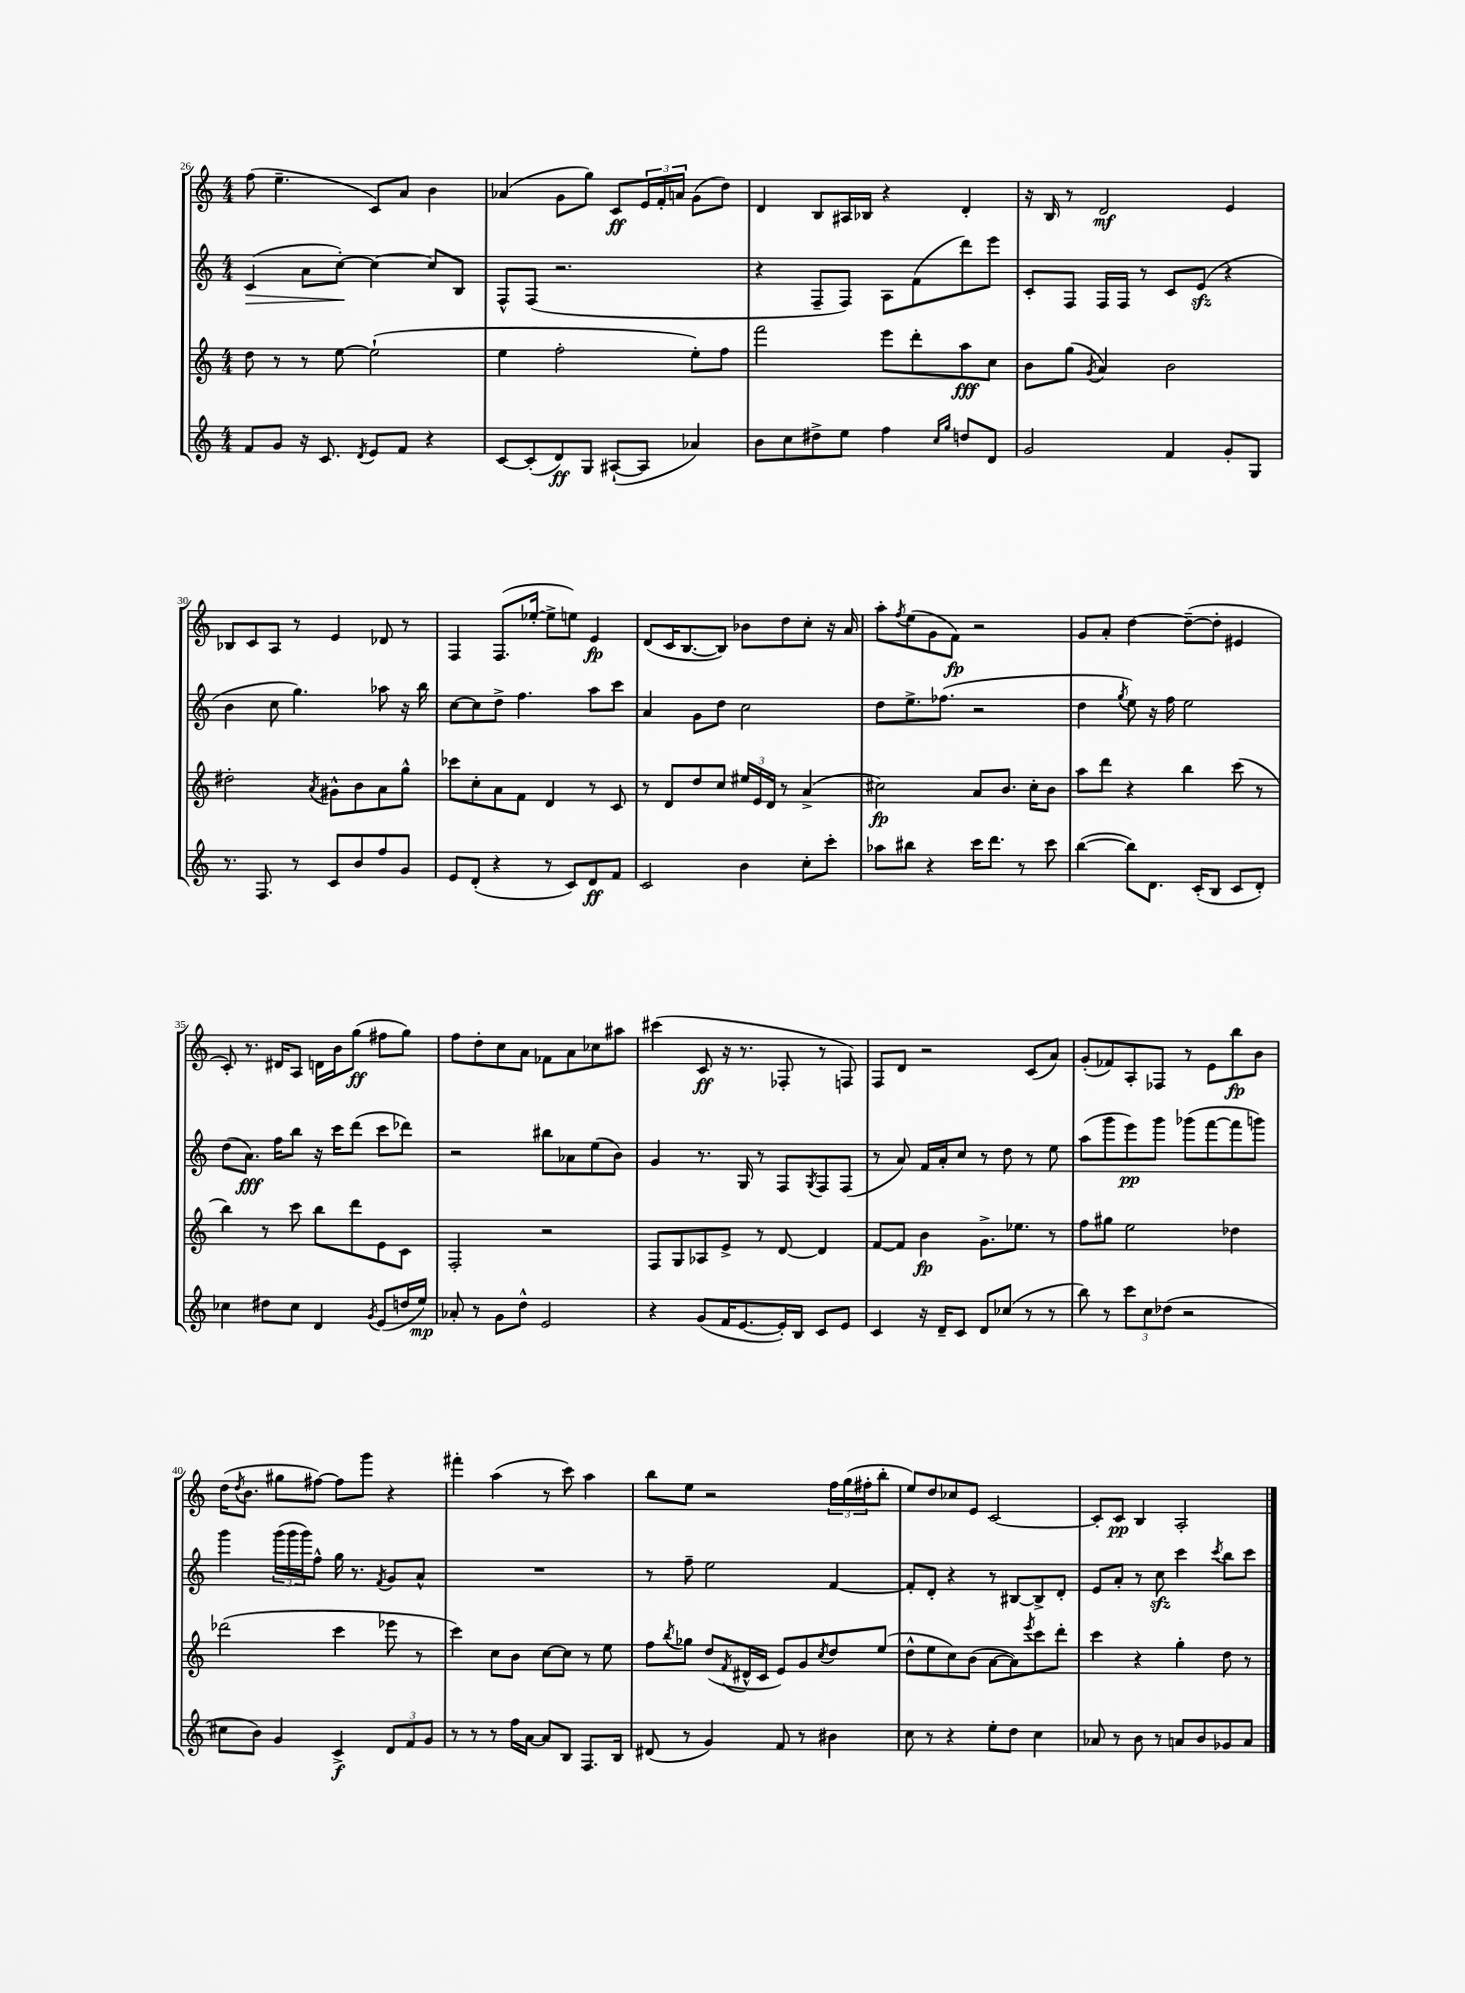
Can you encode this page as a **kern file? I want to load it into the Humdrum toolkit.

**kern	**kern	**kern	**kern
*staff4	*staff3	*staff2	*staff1
*clefG2	*clefG2	*clefG2	*clefG2
*k[]	*k[]	*k[]	*k[]
*M4/4	*M4/4	*M4/4	*M4/4
8f	8dd	(4c	(8ff
8g	8r	.	4.ee~
16r	8r	8a	.
8.c	.	.	.
.	[8ee	[8cc')	.
8qd	.	.	.
8e	(2ee`]	4cc_	8c)
8f	.	.	8a
4r	.	8cc]	4b
.	.	8B	.
=	=	=	=
[8c	4ee	8F^^	(4a-
(8c']	.	(8F	.
8d)	2ff'	2.r	8g
8G	.	.	8gg)
([8A#`	.	.	8c
8A#]	.	.	24e
.	.	.	24f'
.	.	.	24a
4a-)	8ee')	.	(8g
.	8ff	.	8dd)
=	=	=	=
8b	2fff	4r	4d
8cc	.	.	.
8dd#^	.	8F~	8B
8ee	.	8F)	16A#
.	.	.	16B-
4ff	8eee	8A	4r
.	8ddd'	(8f	.
16qqcc	.	.	.
16qqgg	.	.	.
8dd	8aa	8ddd)	4d'
8d	8cc	8eee	.
=	=	=	=
2g	8b	8c'	16r
.	.	.	16B
.	(8gg	8F	8r
.	8qg	.	.
.	4a)	16F	2d
.	.	16F	.
.	.	8r	.
4f	2b	8c	.
.	.	(8e	.
8g'	.	4r	4e
8G	.	.	.
=	=	=	=
8.r	2dd#'	4b	8B-
.	.	.	8c
8.F	.	.	.
.	.	8cc	8A
8r	.	4.gg)	8r
.	8qa	.	.
8c	8g#^^	.	4e
8b	8b	.	.
8ff	8a	8aa-	8d-
8g	8gg^^	16r	8r
.	.	16bb	.
=	=	=	=
8e	8ccc-	[8cc	4F
(8d'	8cc'	8cc]	.
4r	8a	8dd^	(8.F
.	8f	4.ff	.
.	.	.	[16ee-'
8r	4d	.	8ee-^]
8c)	.	.	8ee)
8d	8r	8aa	4e
8f	8c	8ccc	.
=	=	=	=
2c	8r	4a	(8d
.	8d	.	16c
.	.	.	[8.B
.	8dd	8g	.
.	8cc	8dd	8B])
4b	24ee#	2cc	8b-
.	24e	.	.
.	24d	.	.
.	8r	.	8dd
8cc'	(4a^	.	8cc'
8ccc'	.	.	16r
.	.	.	16a
=	=	=	=
8aa-	2cc#)	8dd	8aa'
.	.	.	8qff
8bb#	.	8.ee^	(8ee
4r	.	.	8g
.	.	(8.ff-	.
.	.	.	8f)
16ccc	8a	2r	2r
8.ddd	.	.	.
.	8.b	.	.
8r	.	.	.
.	16cc#'	.	.
8ccc	8b	.	.
=	=	=	=
([4bb	8aa	4dd	8g
.	8ddd	.	8a'
.	.	8qgg	.
8bb])	4r	8ee)	[4dd
8.d	.	16r	.
.	.	16ff	.
.	4bb	2ee	(8dd~_
(16c'	.	.	.
8B	.	.	8dd']
8c	(8ccc	.	4e#
8d')	8r	.	.
=	=	=	=
4cc-	4bb)	(8dd	8c')
.	.	8.a)	8.r
8dd#	8r	.	.
.	.	16ff	16d#
8cc-	8ccc	8bb	8A
4d	8bb	16r	16d
.	.	16ccc	16b
.	8ddd	(8ddd	(8gg
8qg	.	.	.
(8e	8e	8ccc	8ff#
16dd	8c	8ddd-)	8gg)
16ee)	.	.	.
=	=	=	=
8a-'	2F'	2r	8ff
8r	.	.	8dd'
8g	.	.	8cc
8dd^^	.	.	8a
2e	2r	8bb#	8f-
.	.	8a-	8a
.	.	(8ee	8cc-
.	.	8b)	8aa#
=	=	=	=
4r	8F	4g	(4ccc#
.	8G	.	.
(8g	8A-	8.r	8c
16f	8e^	.	16r
[8.e	.	16G	8.r
.	8r	8r	.
16e'])	[8d	8F	8F-'
16B	.	.	.
.	.	8qG	.
8c	4d]	8F	8r
8e	.	(8F	8F)
=	=	=	=
4c	[8f	8r	8F
.	8f]	8a)	8d
16r	4b	16f	2r
16d~	.	16a'	.
8c	.	8cc	.
8d	8.g^	8r	.
(8cc-	.	8dd	.
.	8.ee-	.	.
8r	.	8r	(8c
8r	8r	8ee	8a)
=	=	=	=
8bb)	8ff	(8aa	(8g'
8r	8gg#	8ggg	8f-)
12ccc	2ee	8eee)	8A'
12cc	.	.	.
.	.	8ggg	8F-
(12dd-	.	.	.
2r	.	(8ggg-	8r
.	.	[8fff	8e
.	4dd-	8fff]	8bb
.	.	8ggg)	8b
=	=	=	=
8cc#	(2ddd-	4ggg	(16dd
.	.	.	8qdd
.	.	.	8.b
8b)	.	.	.
4g	.	(24ggg	8gg#
.	.	24ggg	.
.	.	24ggg)	.
.	.	8ff^^	[8ff#)
4c^	4ccc	16gg	8ff#]
.	.	8.r	.
.	.	.	8ggg
.	.	8qf	.
12d	8eee-	8g	4r
12f	.	.	.
.	8r	8a^^	.
12g	.	.	.
=	=	=	=
8r	4ccc)	1r	4fff#'
8r	.	.	.
8r	8cc	.	(4aa
16ff	8b	.	.
[16a	.	.	.
8a]	[8cc	.	8r
8B	8cc]	.	8ccc)
8.F	8r	.	4aa
.	8ee	.	.
16B	.	.	.
=	=	=	=
(8d#	8ff	8r	8bb
.	8qbb	.	.
8r	8gg-	8ff~	8ee
4g)	(8dd	2ee	2r
.	8qf	.	.
.	16d#^^	.	.
.	16c	.	.
8f	8e)	.	.
8r	8g	.	.
.	8qcc	.	.
4b#	8dd	[4f	24ff
.	.	.	(24gg
.	.	.	24ff#'
.	(8ee	.	8bb'
=	=	=	=
8cc	8dd^^	8f']	8ee)
8r	8ee	8d'	8dd
4r	8cc)	4r	8cc-
.	(8b	.	8e
8ee'	[8a	8r	[2c
8dd	8a])	[8B#	.
.	8qeee	.	.
4cc	8ccc	8B#^]	.
.	8ddd'	8d'	.
=	=	=	=
8a-	4ccc	8e	8c']
8r	.	8a'	8c
8b	4r	8r	4B
8r	.	8cc	.
8a	4gg'	4ccc	2A'
8b	.	.	.
.	.	8qccc	.
8g-	8dd	8bb	.
8a	8r	8ccc	.
==	==	==	==
*-	*-	*-	*-
